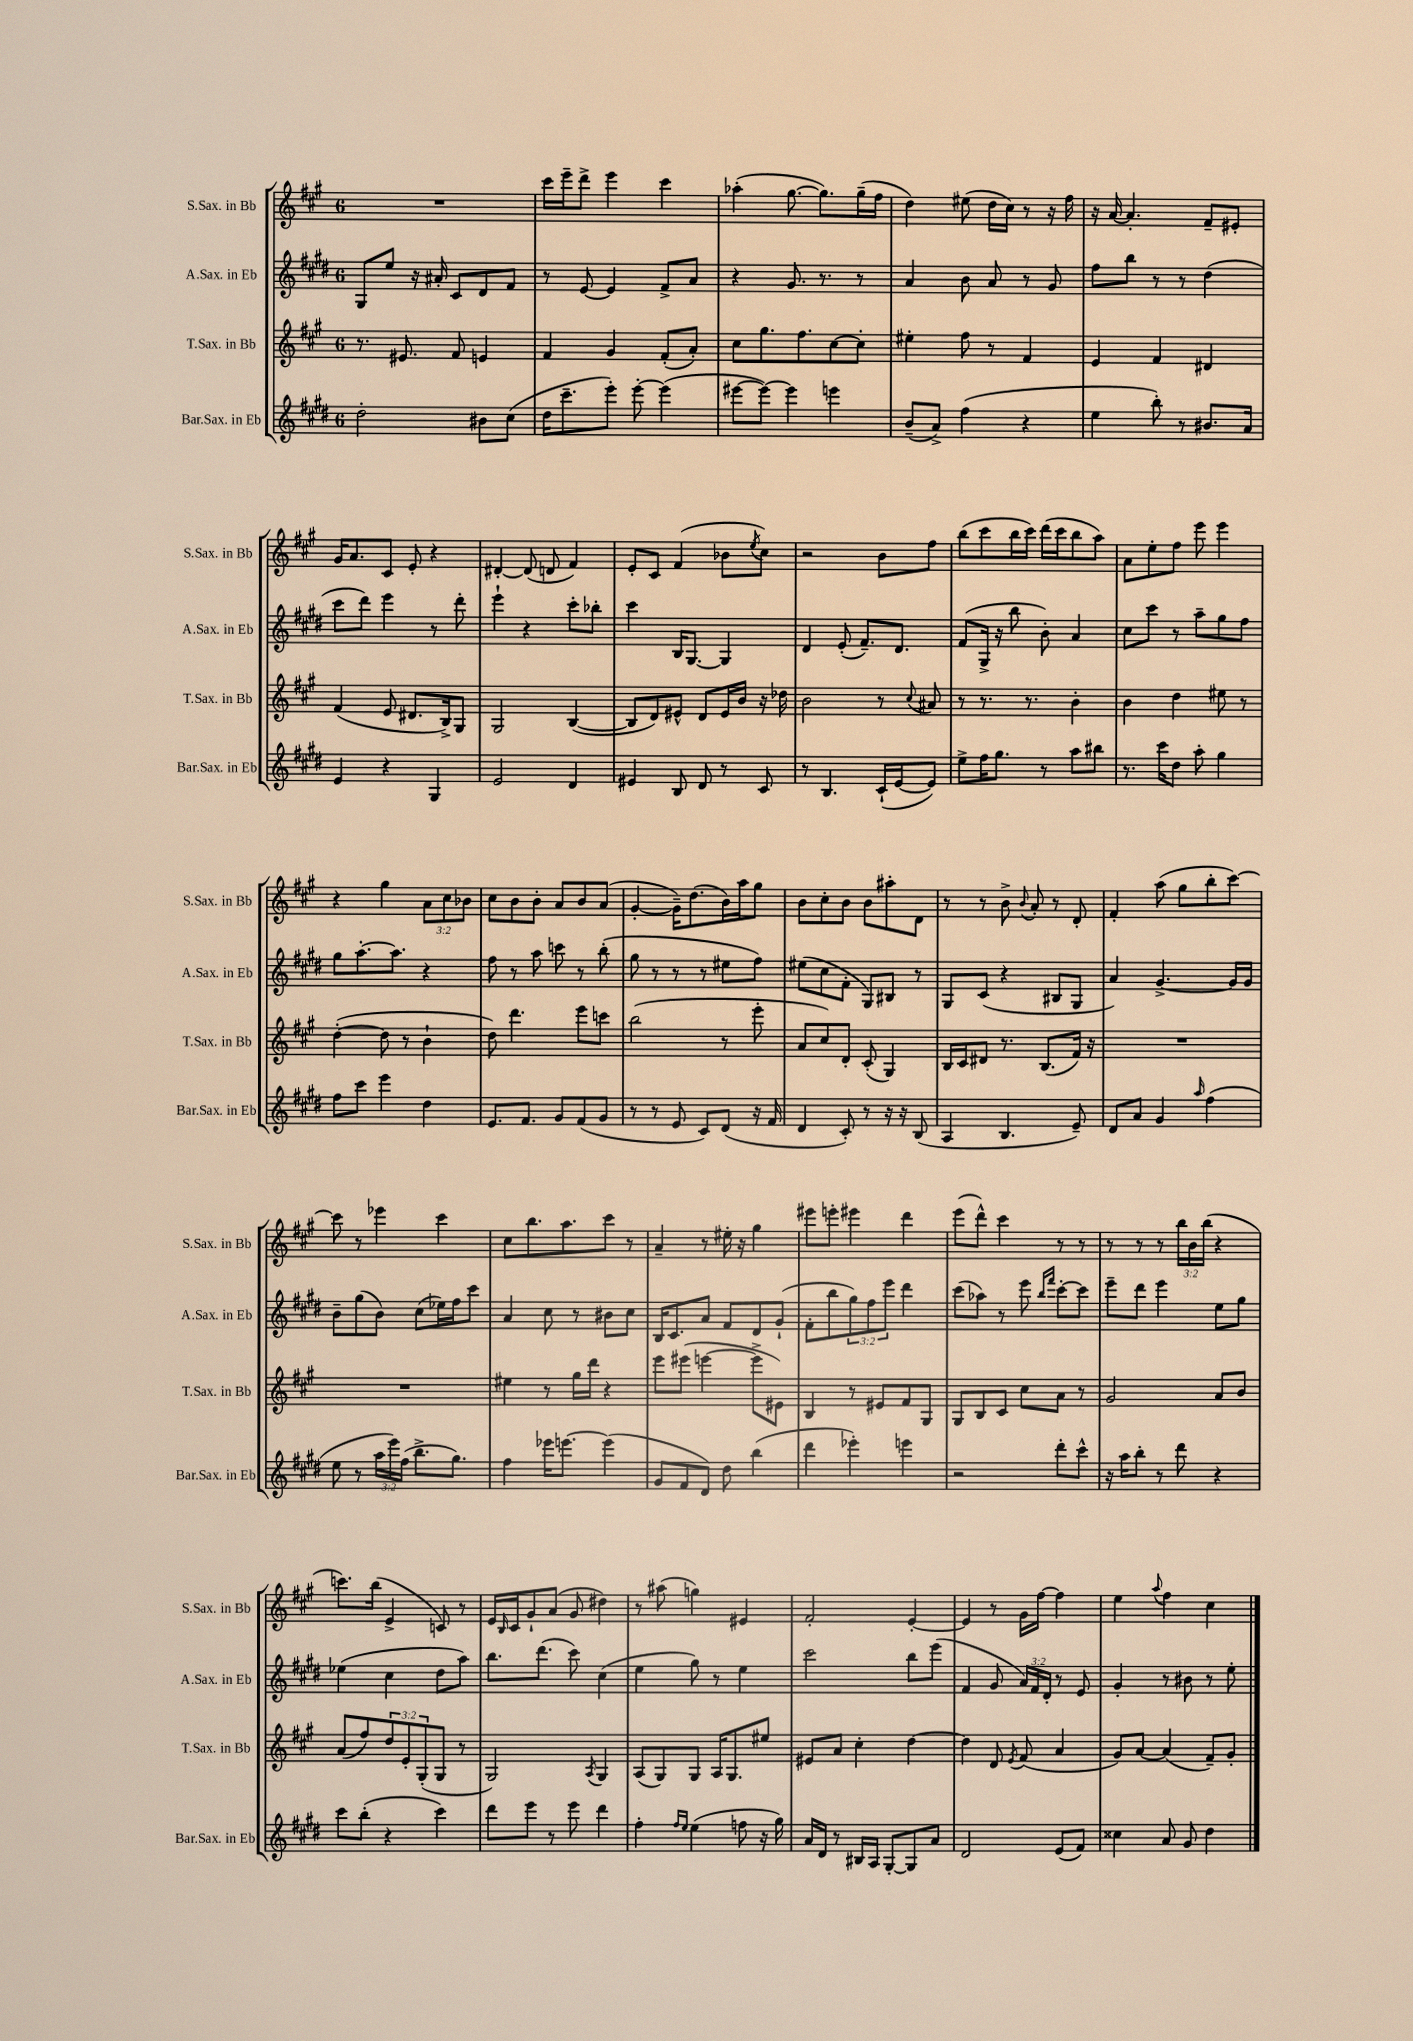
<<
\new StaffGroup <<
\new Staff = "s0" \with { instrumentName = "S.Sax. in Bb" shortInstrumentName = "S.Sax. in Bb" } {
    \clef treble \key a \major \once \override Staff.TimeSignature.style = #'single-digit \time 6/8 \override Staff.TupletNumber.text = #tuplet-number::calc-fraction-text
    R2. |
    cis'''16 e'''16-- d'''8-> e'''4 cis'''4 |
    aes''4-.( gis''8.~ gis''8.) gis''16--( fis''16 |
    d''4) eis''8( d''16 cis''16) r8 r16 fis''16 |
    r16 a'16~ a'4.-. fis'8-- eis'8-. |
    gis'16 a'8. cis'8 e'8-. r4 |
    dis'4~-. dis'8( d'8 fis'4) |
    e'8-. cis'8 fis'4( bes'8 \acciaccatura { e''8 } cis''8) |
    r2 b'8 fis''8 |
    b''8( cis'''8 b''16 cis'''16) d'''16( cis'''16 b''8 a''8) |
    a'8 e''8-. fis''8 e'''8 e'''4 |
    r4 gis''4 \tuplet 3/2 { a'8 cis''8 bes'8 } |
    cis''8 b'8 b'8-. a'8 b'8 a'8( |
    gis'4~-. gis'16--) d''8.( b'16) a''16 gis''8 |
    b'8 cis''8-. b'8 b'8 ais''8-. d'8 |
    r8 r8 b'8-> \appoggiatura { b'8 } a'8-. r8 d'8-. |
    fis'4-. a''8( gis''8 b''8-. cis'''8~) |
    cis'''8 r8 ees'''4 cis'''4 |
    cis''8 b''8. a''8. cis'''8 r8 |
    a'4-- r8 eis''16-. r16 gis''4 |
    eis'''8 e'''8-. eis'''4 d'''4 |
    e'''8( d'''8-^) cis'''4 r8 r8 |
    r8 r8 r8 \tuplet 3/2 { b''16 b'16 b''16( } r4 |
    c'''8.) b''16( e'4-> c'8) r8 |
    e'16 \grace { b16 } cis'16 gis'8-! a'8( gis'8 dis''4) |
    r8 ais''8( g''4) eis'4 |
    fis'2-. e'4~-. |
    e'4 r8 gis'16 fis''16~ fis''4 |
    e''4 \appoggiatura { a''8 } fis''4 cis''4 \bar "|." |
}
\new Staff = "s1" \with { instrumentName = "A.Sax. in Eb" shortInstrumentName = "A.Sax. in Eb" } {
    \clef treble \key e \major \once \override Staff.TimeSignature.style = #'single-digit \time 6/8 \override Staff.TupletNumber.text = #tuplet-number::calc-fraction-text
    gis8 e''8 r16 ais'16-. cis'8 dis'8 fis'8 |
    r8 e'8~ e'4 fis'8-> a'8 |
    r4 gis'8. r8. r8 |
    a'4 b'8 a'8 r8 gis'8 |
    fis''8 b''8 r8 r8 dis''4( |
    cis'''8 dis'''8) e'''4 r8 dis'''8-. |
    e'''4-! r4 cis'''8-. bes''8-. |
    cis'''4 b16 gis8.~ gis4 |
    dis'4 e'8-.( fis'8.--) dis'8. |
    fis'8( gis16-> r16 b''8 b'8-.) a'4 |
    cis''8 cis'''8 r8 a''8-- gis''8 fis''8 |
    gis''8 a''8.~-. a''8. r4 |
    fis''8 r8 a''8 c'''8 r8 b''8-.( |
    gis''8 r8 r8 r8 eis''8 fis''8) |
    eis''8( cis''8 fis'8-. gis8) bis8 r8 |
    gis8 cis'8( r4 bis8 gis8 |
    a'4) gis'4.~-> gis'16 gis'16 |
    b'8-- gis''8( b'8) cis''8( ees''16) fis''16 cis'''8 |
    a'4 cis''8 r8 bis'8 cis''8 |
    b16 cis'8. a'8 fis'8 dis'8 gis'8-!( |
    fis'8-. b''8 \tuplet 3/2 { gis''8) fis''8 e'''8 } dis'''4 |
    cis'''8( aes''8) r8 e'''8 \grace { b''16 fis'''16 } cis'''8~-. cis'''8 |
    e'''8-- dis'''8 e'''4 e''8 gis''8 |
    ees''4( cis''4 dis''8 a''8) |
    b''8. dis'''8.( cis'''8) cis''4( |
    e''4 gis''8) r8 e''4 |
    cis'''2 b''8 e'''8( |
    fis'4 gis'8 \tuplet 3/2 { a'16) fis'16 dis'16-. } r8 e'8 |
    gis'4-. r8 bis'8 r8 e''8-. \bar "|." |
}
\new Staff = "s2" \with { instrumentName = "T.Sax. in Bb" shortInstrumentName = "T.Sax. in Bb" } {
    \clef treble \key a \major \once \override Staff.TimeSignature.style = #'single-digit \time 6/8 \override Staff.TupletNumber.text = #tuplet-number::calc-fraction-text
    r8. eis'8. fis'8 e'4 |
    fis'4 gis'4 fis'8-.( a'8-.) |
    cis''8 gis''8. fis''8. cis''8~ cis''8-. |
    eis''4-. fis''8 r8 fis'4 |
    e'4 fis'4 dis'4 |
    fis'4( e'8 dis'8. b16->) gis8 |
    gis2 b4~( |
    b8 d'8) eis'8-^ d'8 eis'16 b'16 r16 des''16 |
    b'2 r8 \appoggiatura { cis''8 } ais'8 |
    r8 r8. r8. b'4-. |
    b'4 d''4 eis''8 r8 |
    d''4~-.( d''8 r8 b'4-! |
    d''8) d'''4. e'''8 c'''8 |
    b''2( r8 e'''8-. |
    a'8 cis''8) d'8-. cis'8-.( gis4) |
    b16 cis'16 dis'8 r8. b8.( fis'16) r16 |
    R2. |
    R2. |
    eis''4 r8 gis''16 d'''16 r4 |
    e'''8 eis'''8( e'''4~ e'''8-> eis'8) |
    b4 r8 eis'8 fis'8 gis8 |
    gis8 b8 cis'8 cis''8 a'8 r8 |
    gis'2 a'8 b'8 |
    a'8( fis''8) \tuplet 3/2 { d''8 e'8-. gis8-.( } gis8 r8 |
    gis2) \acciaccatura { a8 } gis4 |
    a8( gis8) gis8 a16 gis8. eis''8 |
    eis'8 a'8 cis''4-. d''4~ |
    d''4 d'8 \acciaccatura { e'8 } fis'8( a'4 |
    gis'8) a'8~ a'4( fis'8--) gis'8-. \bar "|." |
}
\new Staff = "s3" \with { instrumentName = "Bar.Sax. in Eb" shortInstrumentName = "Bar.Sax. in Eb" } {
    \clef treble \key e \major \once \override Staff.TimeSignature.style = #'single-digit \time 6/8 \override Staff.TupletNumber.text = #tuplet-number::calc-fraction-text
    dis''2-. bis'8 cis''8( |
    dis''16 cis'''8.-- e'''8-.) e'''8~-. e'''4( |
    eis'''8~ eis'''8~) eis'''4 e'''4 |
    b'8--( a'8->) fis''4( r4 |
    e''4 b''8-.) r8 bis'8. a'16 |
    e'4 r4 gis4 |
    e'2 dis'4 |
    eis'4 b8 dis'8 r8 cis'8 |
    r8 b4. cis'16-!( e'16~ e'8) |
    e''8-> fis''16 gis''8. r8 a''8 bis''8 |
    r8. cis'''16 dis''8 a''8-. gis''4 |
    fis''8 cis'''8 e'''4 dis''4 |
    e'8. fis'8. gis'8 fis'8( gis'8 |
    r8 r8 e'8 cis'8) dis'8( r16 fis'16 |
    dis'4 cis'8-.) r8 r16 r16 b8( |
    a4 b4. e'8--) |
    dis'8 a'8 gis'4 \grace { a''16 } fis''4( |
    e''8 r8 \tuplet 3/2 { a''16 e'''16) fis''16( } b''8.-> gis''8.) |
    fis''4 ees'''16 e'''8.~ e'''4( |
    gis'8 fis'8 dis'8) dis''8 b''4( |
    dis'''4 ees'''4-.) e'''4 |
    r2 dis'''8-. cis'''8-^ |
    r16 a''16 b''8-. r8 dis'''8 r4 |
    cis'''8 b''8-.( r4 cis'''4) |
    dis'''8 e'''8 r8 e'''8 dis'''4 |
    fis''4-. \grace { fis''16 e''16 } e''4( f''8 r16 gis''16) |
    a'16 dis'16 r8 bis16 a16 gis8~-. gis8 a'8 |
    dis'2 e'8( fis'8) |
    cisis''4 a'8 gis'8 dis''4 \bar "|." |
}
>>
>>
\layout { \context { \Score \remove "Bar_number_engraver" } }
